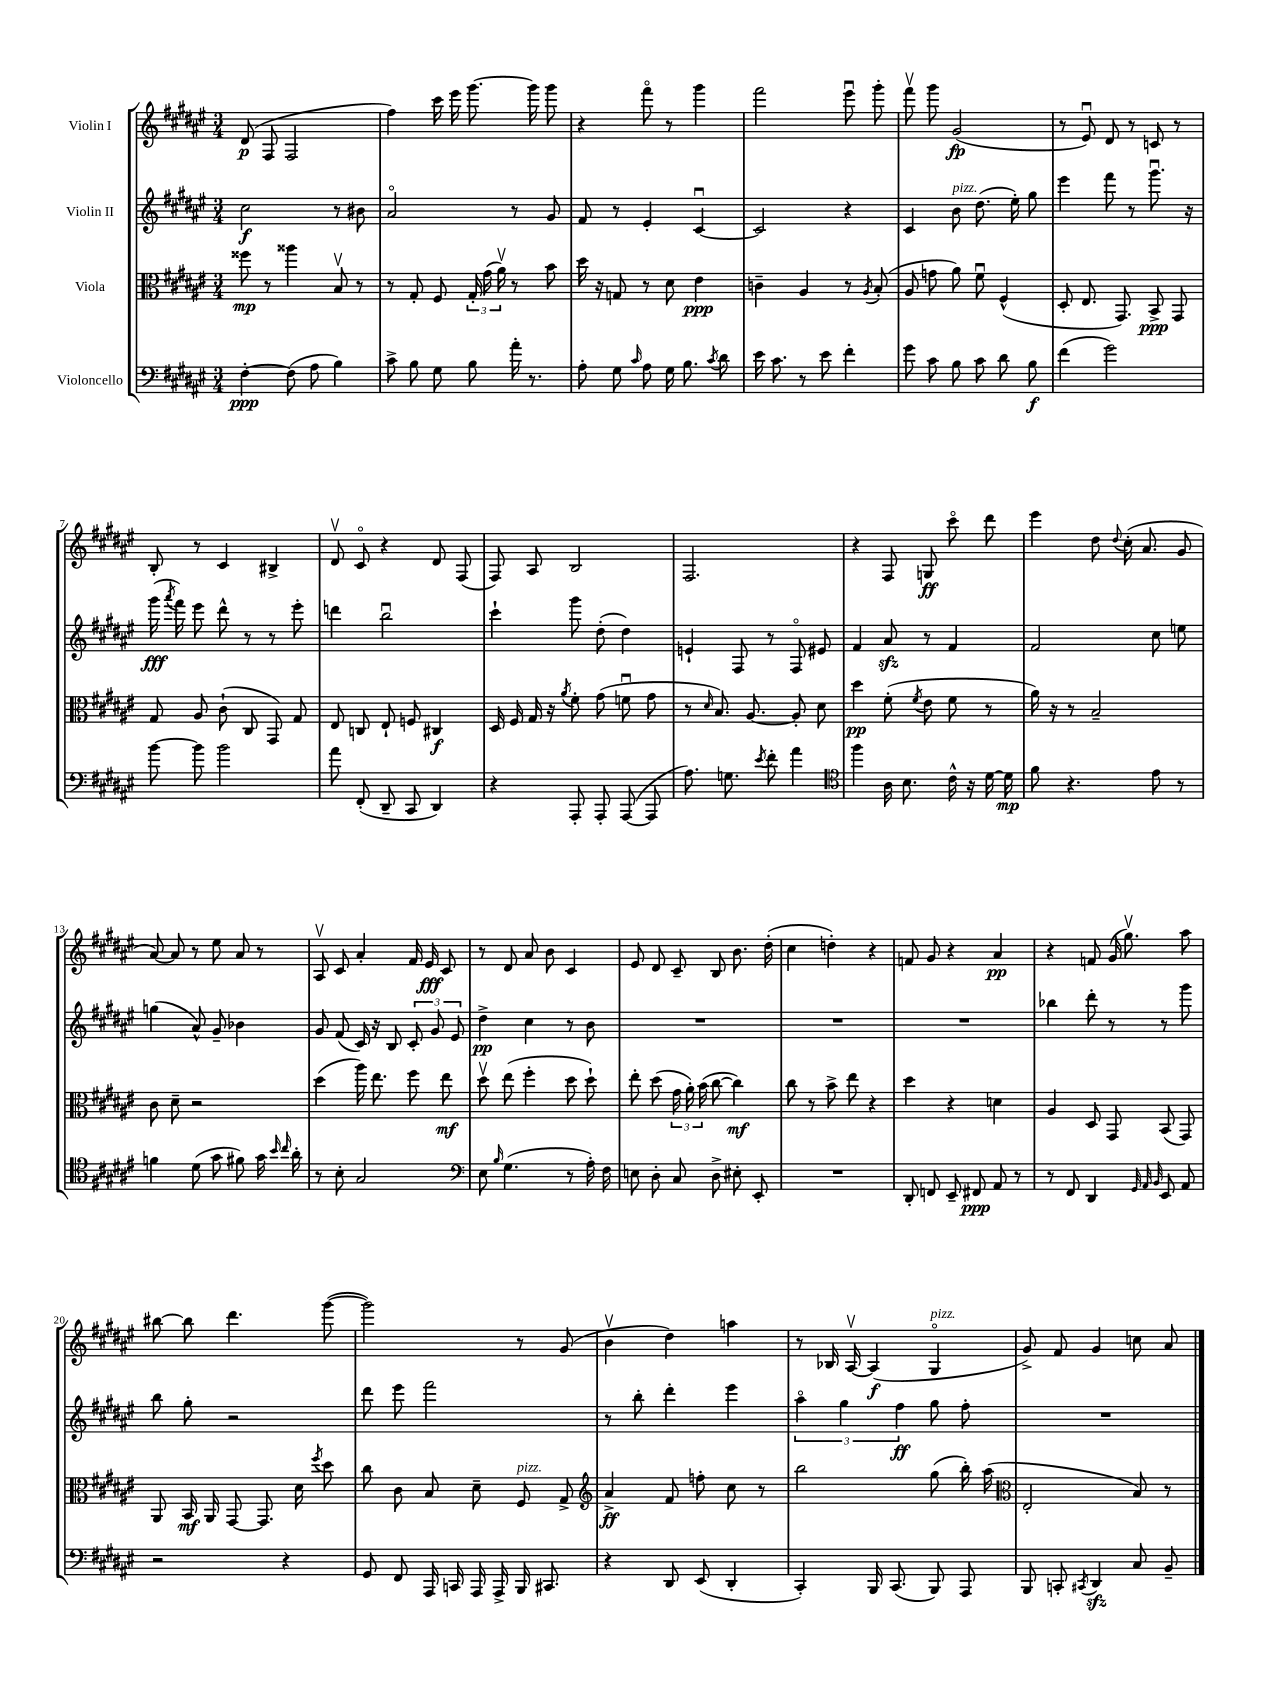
<<
\new StaffGroup <<
\new Staff = "s0" \with { instrumentName = "Violin I" } {
    \clef treble \key fis \major \numericTimeSignature \time 3/4
    \autoBeamOff dis'8\p( fis8 fis2 |
    fis''4) cis'''16 eis'''16 gis'''8.~ gis'''16 gis'''8 |
    r4 fis'''8\flageolet r8 gis'''4 |
    fis'''2 eis'''8\downbow gis'''8-. |
    fis'''8\upbow gis'''8 gis'2\fp( |
    r8 eis'8\downbow) dis'8 r8 c'8 r8 |
    b8-. r8 cis'4 bis4-> |
    dis'8\upbow cis'8\flageolet r4 dis'8 fis8( |
    fis8) ais8 b2 |
    fis2. |
    r4 fis8 g8\ff cis'''8\flageolet dis'''8 |
    eis'''4 dis''8 \appoggiatura { dis''8 } cis''16-.( ais'8. gis'8 |
    ais'8~) ais'8 r8 eis''8 ais'8 r8 |
    ais8\upbow cis'8 ais'4-. fis'16 eis'16\fff cis'8 |
    r8 dis'8 ais'8 b'8 cis'4 |
    eis'8 dis'8 cis'8-- b8 b'8. dis''16-.( |
    cis''4 d''4-.) r4 |
    f'8 gis'8 r4 ais'4\pp |
    r4 f'8 gis'16( gis''8.\upbow) ais''8 |
    bis''8~ bis''8 dis'''4. gis'''8~( |
    gis'''2) r8 gis'8( |
    b'4\upbow dis''4) a''4 |
    r8 bes16 ais16~\upbow ais4\f( gis4\flageolet^\markup { \italic "pizz." } |
    gis'8->) fis'8 gis'4 c''8 ais'8 \bar "|." |
}
\new Staff = "s1" \with { instrumentName = "Violin II" } {
    \clef treble \key fis \major \numericTimeSignature \time 3/4
    \autoBeamOff cis''2\f r8 bis'8 |
    ais'2\flageolet r8 gis'8 |
    fis'8 r8 eis'4-. cis'4~\downbow |
    cis'2 r4 |
    cis'4 b'8^\markup { \italic "pizz." } dis''8.( eis''16-.) gis''8 |
    eis'''4 fis'''8 r8 gis'''8.\downbow r16 |
    gis'''16\fff( \acciaccatura { ais'''8 } fis'''16) eis'''8 dis'''8-^ r8 r8 eis'''8-. |
    d'''4 b''2\downbow |
    cis'''4-! gis'''8 dis''8-.( dis''4) |
    e'4-! fis8 r8 fis8\flageolet eis'8 |
    fis'4 ais'8\sfz r8 fis'4 |
    fis'2 cis''8 e''8 |
    g''4( ais'8-^) gis'8-- bes'4 |
    gis'8 fis'8( cis'16) r16 b8 \tuplet 3/2 { cis'8-. gis'8 eis'8 } |
    dis''4->\pp cis''4 r8 b'8 |
    R2. |
    R2. |
    R2. |
    bes''4 dis'''8-. r8 r8 gis'''8 |
    b''8 gis''8-. r2 |
    dis'''8 eis'''8 fis'''2 |
    r8 b''8-. dis'''4-. eis'''4 |
    \tuplet 3/2 { ais''4\flageolet gis''4 fis''4\ff } gis''8 fis''8-. |
    R2. \bar "|." |
}
\new Staff = "s2" \with { instrumentName = "Viola" } {
    \clef alto \key fis \major \numericTimeSignature \time 3/4
    \autoBeamOff fisis''8\mp r8 aisis''4 b8\upbow r8 |
    r8 gis8-. fis8 \tuplet 3/2 { gis16-. gis'16( ais'16\upbow) } r8 b'8 |
    dis''16 r16 g8 r8 dis'8 eis'4\ppp |
    c'4-- ais4 r8 \acciaccatura { ais8 } b8-.( |
    ais8 g'8 ais'8) fis'8\downbow fis4-^( |
    dis8-. eis8. gis,8.) b,8->\ppp gis,8 |
    gis8 ais8 cis'8-!( cis8 gis,8) gis8 |
    eis8 c8 eis8-! f8 cis4\f |
    dis16 fis16 gis16 r16 \acciaccatura { ais'8 } fis'8-. gis'8( f'8\downbow gis'8 |
    r8 \grace { dis'16 } b8.) ais8.~ ais8-. dis'8 |
    dis''4\pp fis'8-.( \acciaccatura { fis'8 } eis'8 fis'8 r8 |
    ais'16) r16 r8 b2-- |
    cis'8 dis'8-- r2 |
    dis''4( ais''16) eis''8. fis''8 eis''8\mf |
    dis''8\upbow eis''8( fis''4-. dis''8 dis''8-!) |
    eis''8-. dis''8( \tuplet 3/2 { gis'16 ais'16-.) b'16( } cis''8~ cis''4\mf) |
    cis''8 r8 b'8-> eis''8 r4 |
    dis''4 r4 d'4 |
    ais4 dis8 gis,8 b,8( gis,8) |
    ais,8 b,16\mf ais,16 gis,8~ gis,8. dis'16 \acciaccatura { fis''8 } dis''8 |
    cis''8 cis'8 b8 dis'8-- fis8^\markup { \italic "pizz." } gis8-> |
    \clef treble ais'4->\ff fis'8 f''8-. cis''8 r8 |
    b''2 gis''8( b''16-.) ais''16( |
    \clef alto eis2-. b8) r8 \bar "|." |
}
\new Staff = "s3" \with { instrumentName = "Violoncello" } {
    \clef bass \key fis \major \numericTimeSignature \time 3/4
    \autoBeamOff fis4~-.\ppp fis8( ais8 b4) |
    cis'8-> b8 gis8 b8 ais'16-. r8. |
    ais8-. gis8 \grace { cis'16 } ais8 gis16 b8. \acciaccatura { cis'8 } dis'8 |
    eis'16 cis'8. r8 eis'8 fis'4-. |
    gis'8 cis'8 b8 cis'8 dis'8 b8\f |
    fis'4( gis'2) |
    b'8~ b'8 b'2 |
    ais'8 fis,8-.( dis,8-- cis,8 dis,4) |
    r4 ais,,8-. ais,,8-. ais,,8~( ais,,8 |
    ais8.) g8. \acciaccatura { eis'8 } fis'8-. ais'4 |
    \clef tenor fis''4 ais16 b8. cis'16-^ r16 dis'16~ dis'16\mp |
    fis'8 r4. eis'8 r8 |
    f'4 dis'8( gis'8 fis'8) gis'16 \grace { b'16 cis''16 } ais'16-. |
    r8 b8-. gis2 |
    \clef bass eis8 \grace { b16 } gis4.( r8 ais16-.) fis16 |
    e8 dis8-. cis8 dis8-> eis8-. eis,8-. |
    R2. |
    dis,8-. f,8 eis,8-- fis,8\ppp ais,8 r8 |
    r8 fis,8 dis,4 \grace { gis,32 ais,32 b,32 } eis,8 ais,8 |
    r2 r4 |
    gis,8 fis,8 ais,,16 c,16 ais,,16 ais,,16-> b,,16 cis,8. |
    r4 dis,8 eis,8( dis,4-. |
    cis,4-.) b,,16 cis,8.( b,,8) ais,,8 |
    b,,8 c,8-. \acciaccatura { cis,8 } dis,4\sfz cis8 b,8-- \bar "|." |
}
>>
>>
